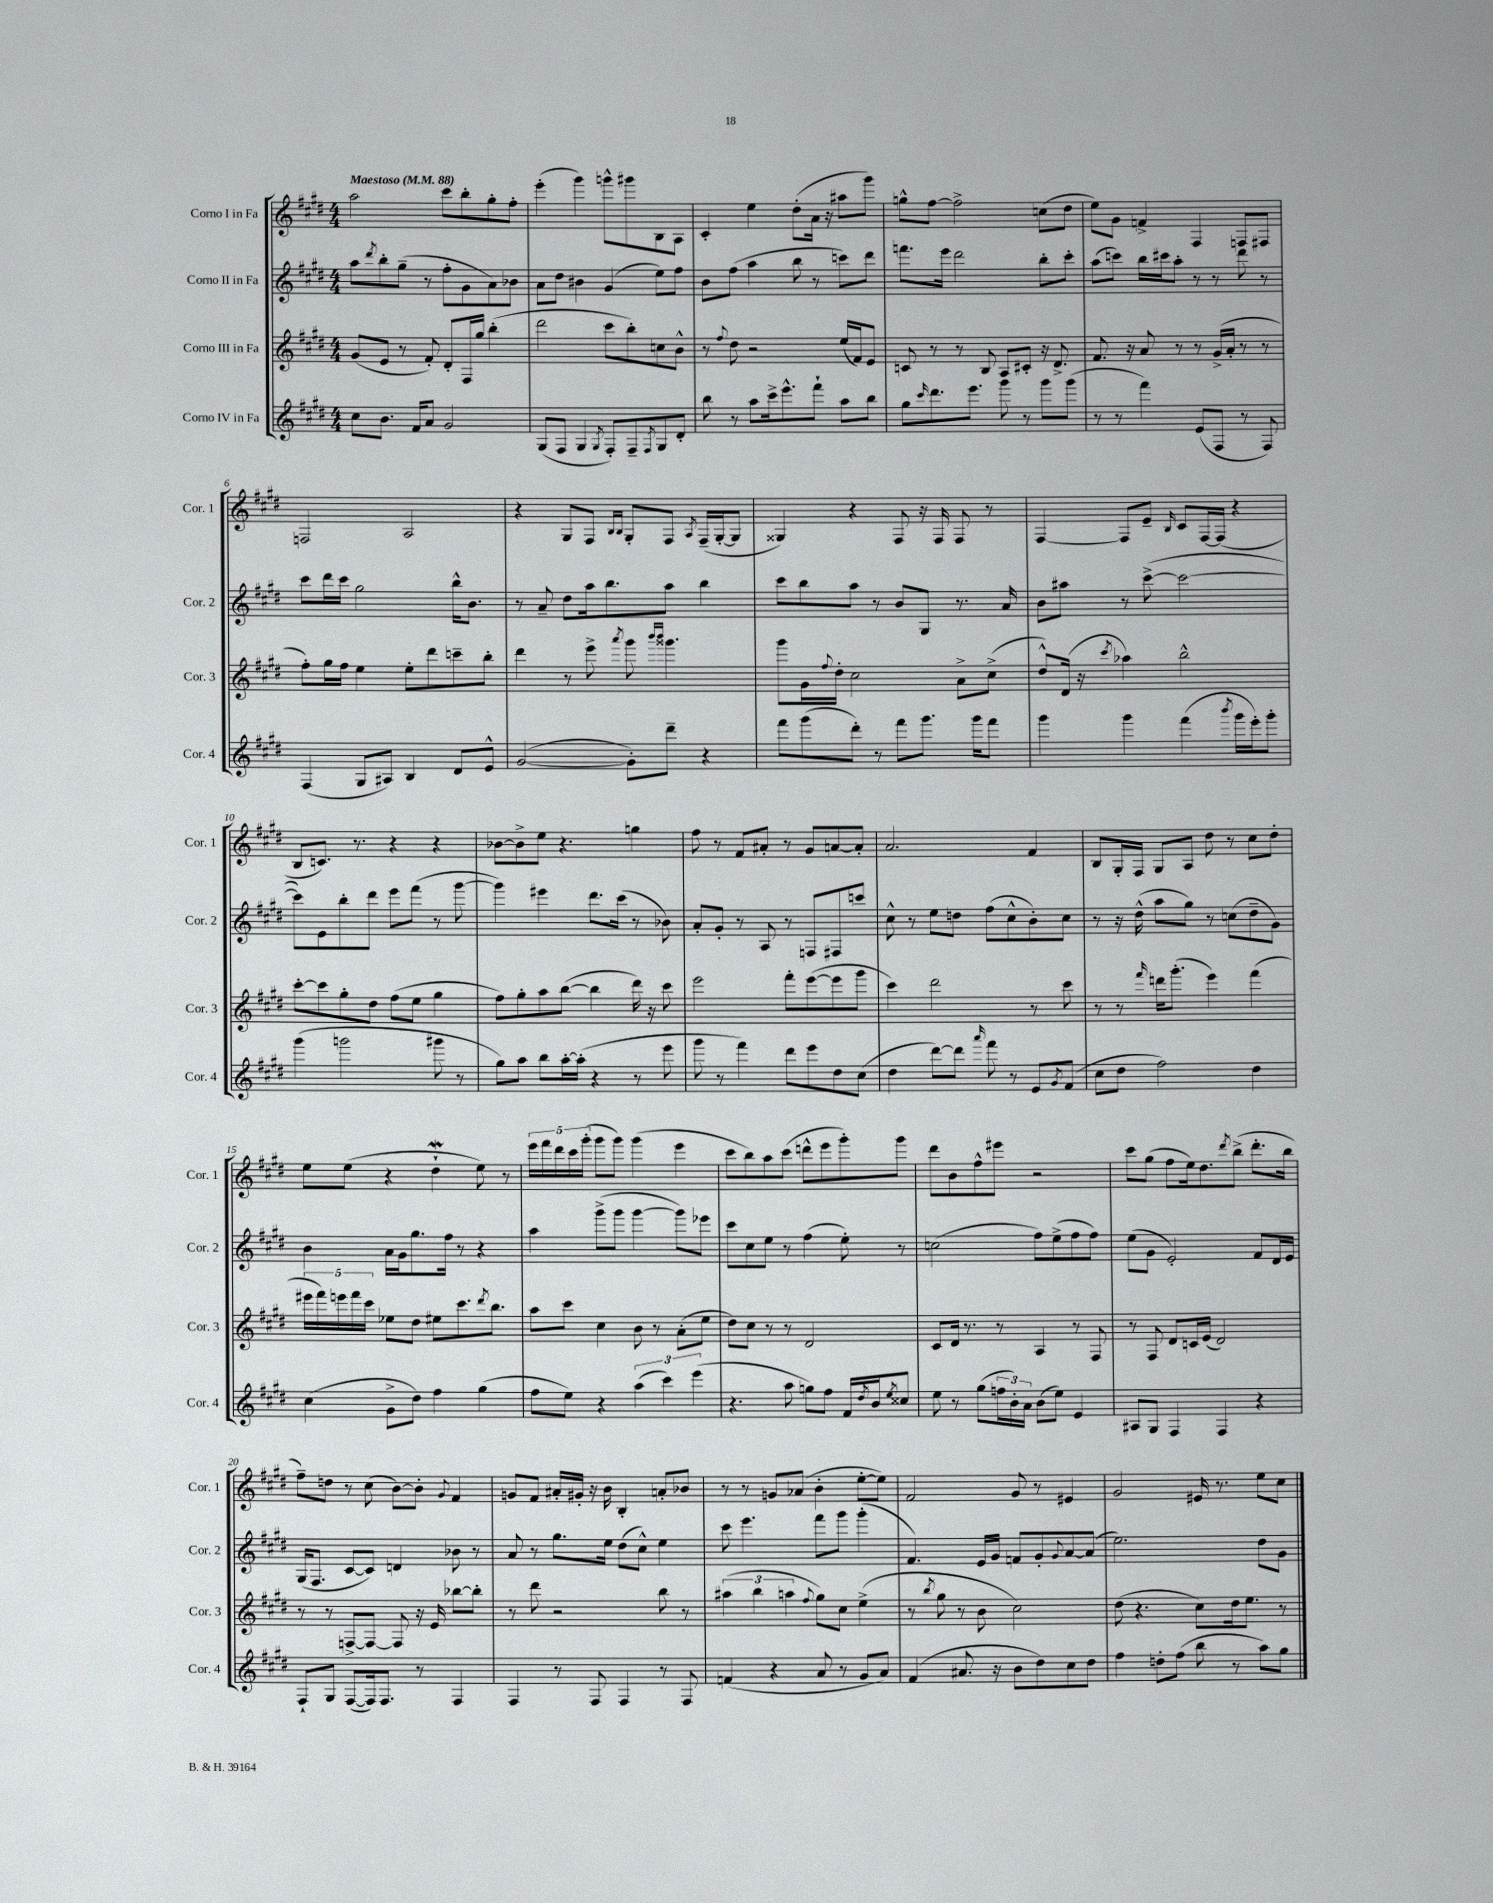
<<
\new StaffGroup <<
\new Staff = "s0" \with { instrumentName = "Corno I in Fa" shortInstrumentName = "Cor. 1" } {
    \clef treble \key e \major \numericTimeSignature \time 4/4 \tempo "Maestoso" 4 = 88
    a''2 cis'''8 b''8-. gis''8-. fis''8-. |
    e'''4-.( gis'''4) g'''8-^ gis'''8 b8 a8 |
    cis'4-. e''4 dis''8-.( a'16 r16 ais''8 gis'''8) |
    g''8-^ fis''8~ fis''2-> c''8( dis''8 |
    e''8) gis'8 f'4-> fis4 f8 fis8 |
    f2 a2 |
    r4 gis8 fis8 \grace { b16 b16 } gis8-. fis8 \acciaccatura { a8 } fis16--( gis16~-. gis8 |
    gisis4) r4 fis8 r16 fis16 fis8 r8 |
    fis4~ fis8 e'8-- \grace { b16 } cis'8 fis16~ fis16( r4 |
    b8 c'8.) r8. r4 r4 |
    bes'8~ bes'8-> e''8 r4. g''4 |
    fis''8 r8 fis'8 ais'8-. r8 gis'8 a'8~ a'8-. |
    a'2. fis'4 |
    b8 gis16-. fis16 gis8 a8 dis''8 r8 cis''8 dis''8-. |
    e''8 e''8( r4 dis''4-!\mordent e''8) r8 |
    \tuplet 5/4 { e'''16 fis'''16 dis'''16 cis'''16 gis'''16-.( } gis'''8 gis'''8) gis'''4( e'''4 |
    cis'''8 b''8) a''8 cis'''8( d'''8-^ e'''8 gis'''8-.) gis'''8 |
    dis'''8 b'8 fis''8-^ eis'''8 r2 |
    cis'''8 gis''8( fis''8 e''16) dis''8. \acciaccatura { dis'''8 } b''8->( dis'''8.-. b''16 |
    fis''8--) d''8 r8 cis''8( b'8~) b'8-. \appoggiatura { gis'8 } fis'4 |
    g'8 fis'8 ais'16-. gis'16-. r16 b'16 b4-. a'8-. bes'8 |
    r8 r8 g'8 aes'8( b'4-. e''8~-. e''8) |
    fis'2 gis'8 r8 eis'4 |
    gis'2 eis'16 r8. e''8 cis''8 \bar "|." |
}
\new Staff = "s1" \with { instrumentName = "Corno II in Fa" shortInstrumentName = "Cor. 2" } {
    \clef treble \key e \major \numericTimeSignature \time 4/4
    a''8 \acciaccatura { dis'''8 } b''8-. gis''8--( r8 fis''8-. gis'8 a'8) bes'8 |
    a'8 dis''8 bis'4 gis'4( e''8) fis''8 |
    b'8 fis''8( a''4 b''8 r8 c'''8) dis'''8 |
    f'''8. e'''16 dis'''2 b''8-. cis'''8-. |
    a''8( c'''8) b''16 cis'''16 a''8-. r8 r8 dis'''8 r8 |
    cis'''8 dis'''16 cis'''16 gis''2 b''16-^ b'8. |
    r8 a'8-- dis''8 a''16 b''8. a''8 b''4 |
    cis'''8 b''8 a''8 r8 b'8 gis8 r8. a'16 |
    b'8 ais''8 r8 cis'''8~->( cis'''2~ |
    cis'''8) e'8 b''8-. dis'''8 e'''8 fis'''8( r8 gis'''8~ |
    gis'''4) eis'''4 dis'''8. cis'''16( r8 bes'8) |
    a'8-. gis'8-. r8 a8 r8 f8 fis8 c'''8 |
    cis''8-^ r8 e''8 d''8 fis''8( cis''8-^ b'8-.) cis''8 |
    r8 r16 dis''16-^( a''8 gis''8) r8 c''8( dis''8-- gis'8) |
    b'4 a'16 gis'16 gis''8. fis''16 r8 r4 |
    a''4 gis'''8->( gis'''8 gis'''4~ gis'''8) ees'''8 |
    cis'''8 cis''8 e''8 r8 fis''4( e''8-.) r8 |
    c''2( fis''8) e''8->( fis''8 fis''8) |
    e''8( gis'8 e'2-.) fis'8 dis'16 e'16 |
    gis16( fis8. cis'8~ cis'8) d'4 bes'8 r8 |
    a'8 r8 gis''8. e''16 dis''8( cis''8-^) e''4 |
    cis'''8 e'''4. fis'''8 gis'''8 gis'''4-.( |
    fis'4.) e'16 gis'16 f'8 gis'8-. \appoggiatura { gis'8 } a'8~ a'8( |
    e''2.) dis''8 gis'8 \bar "|." |
}
\new Staff = "s2" \with { instrumentName = "Corno III in Fa" shortInstrumentName = "Cor. 3" } {
    \clef treble \key e \major \numericTimeSignature \time 4/4
    gis'8( e'8 r8 fis'8-.) dis'8-. fis16 gis''16 b''4-.( |
    dis'''2 cis'''8 b''8-.) c''8 b'8-^ |
    r8 \appoggiatura { fis''8 } dis''8 r2 e''16( fis'16) e'8 |
    c'8 r8 r8 b8 a8 cis'8-. r16 dis'8.-> |
    fis'8. r16 a'8 r8 r8 gis'16->( a'16-. r8 r8 |
    fis''8-.) gis''16 fis''16 e''4 e''8-. dis'''8 c'''8-- b''8-. |
    dis'''4 r8 e'''8-> \acciaccatura { a'''8 } gis'''8 \grace { b'''16 b'''16 } gisis'''4. |
    gis'''8 gis'16 \appoggiatura { fis''8 } dis''16-. cis''2 a'8-> cis''8->( |
    dis''8-^) dis'16( r16 \acciaccatura { cis'''8 } aes''4) b''2-^ |
    cis'''8~-. cis'''8 gis''8-. dis''8 fis''8( e''8 gis''4 |
    fis''8) gis''8-. a''8 b''8~( b''4 dis'''16) r16 cis'''8 |
    e'''2 fis'''8-. e'''8~( e'''8 gis'''8 |
    cis'''4) dis'''2 r8 cis'''8 |
    r8 r8 \grace { fis'''16 } d'''16 gis'''8.-.( e'''4) fis'''4( |
    \tuplet 5/4 { eis'''16 fis'''16) e'''16 fis'''16 cis'''16 } ees''8 dis''8 eis''8 cis'''8. \acciaccatura { dis'''8 } b''8. |
    a''8 cis'''8 cis''4 b'8 r8 a'8-.( e''8 |
    dis''8) cis''8 r8 r8 dis'2 |
    cis'8 dis'16 r8. r8 a4 r8 fis8 |
    r8 fis8 dis'8 c'16 e'16( dis'2) |
    r8 r8 f8~-> f8~ f8 r16 e'16 bes''8~ bes''8-. |
    r8 dis'''8 r2 b''8 r8 |
    \tuplet 3/2 { ais''4( b''4 a''4 } \appoggiatura { fis''8 } gis''8) cis''8 e''4->( |
    r8 \acciaccatura { b''8 } gis''8 r8 b'8 cis''2) |
    dis''8( r4. cis''8) dis''16 e''8. r8 \bar "|." |
}
\new Staff = "s3" \with { instrumentName = "Corno IV in Fa" shortInstrumentName = "Cor. 4" } {
    \clef treble \key e \major \numericTimeSignature \time 4/4
    cis''8 b'8. fis'16 a'8 gis'2 |
    gis8( fis8 gis4 \acciaccatura { gis8 } fis8-.) fis8-- \acciaccatura { fis8 } gis8 dis'8-. |
    b''8 r8 a''8 cis'''16-> e'''8.-^ fis'''8-! a''8 b''8 |
    gis''8 \grace { cis'''16 } dis'''8. e'''8. gis'''8 r8 gis'''8 gis'''8( |
    r8 r8 fis'''4) e'8( fis8 r8 fis8) |
    fis4( gis8 ais8) b4 dis'8 e'8-^ |
    gis'2~( gis'8-.) dis'''8-- r4 |
    fis'''8 gis'''8( dis'''8-.) r8 fis'''8 gis'''8. gis'''16 fis'''8 |
    gis'''4 gis'''4 fis'''4( \acciaccatura { b'''8 } gis'''16 e'''16-.) gis'''8-. |
    gis'''4( g'''2 gis'''8 r8 |
    gis''8) a''8 b''8 a''16~-. a''16-.( r4 r8 e'''8 |
    gis'''8 r8 fis'''4) dis'''8 e'''8 dis''8 cis''8( |
    dis''4 dis'''8~) dis'''8 \grace { a'''16 } fis'''8 r8 e'8 \acciaccatura { gis'8 } fis'8( |
    cis''8 dis''8 fis''2) dis''4 |
    cis''4( gis'8-> dis''8) fis''4 gis''4( |
    fis''8 e''8) r4 \tuplet 3/2 { a''4( cis'''4) e'''4( } |
    r4. a''8 g''8) fis''8 fis'16 \acciaccatura { dis''8 } b'16 \acciaccatura { e''8 } cisis''8 |
    e''8 r8 gis''8( \tuplet 3/2 { f''16 b'16-.) a'16 } b'8( e''8) e'4 |
    ais8 gis8 fis4 fis4 r4 |
    fis8-! gis8 fis8~( fis16) fis8. r8 fis4 |
    fis4 r8 fis8 fis4 r8 fis8 |
    f'4( r4 a'8 r8 gis'8 a'8) |
    fis'4( ais'8. r16 b'8 dis''8) cis''8 dis''8 |
    fis''4 d''8-. fis''8( b''8 r8 a''8) gis''8 \bar "|." |
}
>>
>>
